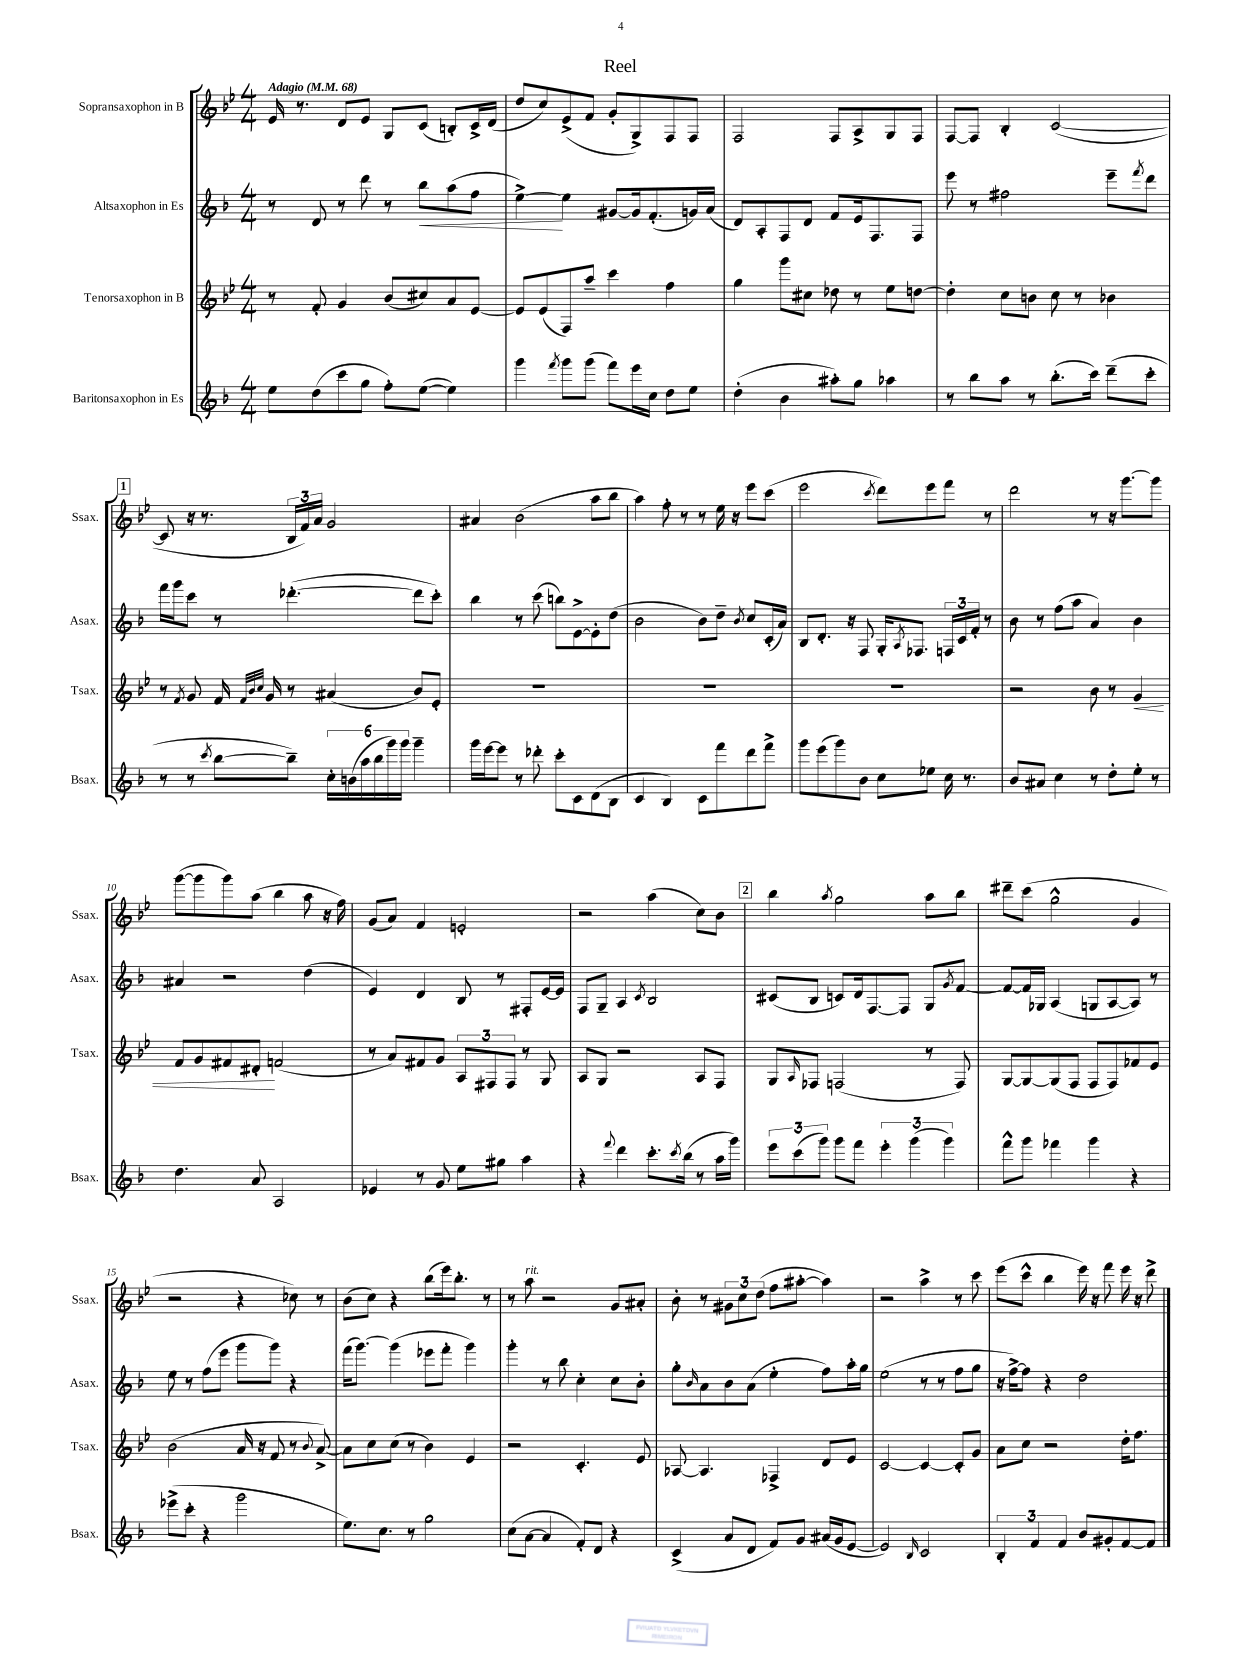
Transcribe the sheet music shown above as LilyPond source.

\header { title = "Reel" }
<<
\new StaffGroup <<
\new Staff = "s0" \with { instrumentName = "Sopransaxophon in B" shortInstrumentName = "Ssax." } {
    \clef treble \key bes \major \numericTimeSignature \time 4/4 \tempo "Adagio" 4 = 68
    ees'16 r8. d'8 ees'8 g8 c'8( b8-.) c'16-> d'16( |
    d''8 c''8) ees'8->( f'8 g'8-. g8->) f8 f8 |
    f2 f8 a8-> g8 f8 |
    f8~ f8 bes4-. c'2~( |
    \mark \markup { \box "1" } c'8 r16 r8. \tuplet 3/2 { bes16 f'16) a'16 } g'2 |
    ais'4 bes'2( a''8 bes''8 |
    a''4) f''8-. r8 r8 ees''16 r16 ees'''8 c'''8( |
    ees'''2 \acciaccatura { c'''8 } d'''8) ees'''8 f'''8 r8 |
    d'''2 r8 r16 g'''8.~ g'''8 |
    g'''8~( g'''8 g'''8) a''8( bes''4 a''8 r16 f''16) |
    g'8( a'8) f'4 e'2-. |
    r2 a''4( c''8) bes'8 |
    \mark \markup { \box "2" } bes''4 \acciaccatura { a''8 } g''2 a''8 bes''8 |
    dis'''8-- c'''8( g''2-^ g'4 |
    r2 r4 ces''8) r8 |
    bes'8( c''8) r4 bes''8( ees'''16) bes''8.-. r8 |
    r8 a''8^\markup { \italic "rit." } r2 g'8 ais'8-. |
    bes'8-. r8 \tuplet 3/2 { gis'8 c''8 d''8( } f''8 ais''8~-. ais''4) |
    r2 a''4-> r8 c'''8 |
    ees'''8( c'''8-^ bes''4 ees'''16) r16 f'''8 ees'''16 r16 d'''8-> \bar "|." |
}
\new Staff = "s1" \with { instrumentName = "Altsaxophon in Es" shortInstrumentName = "Asax." } {
    \clef treble \key f \major \numericTimeSignature \time 4/4
    r8 d'8 r8 d'''8 r8 bes''8\< a''8( f''8 |
    e''4~->\!) e''4 gis'8~ gis'16 f'8.-.( g'16) a'16( |
    d'8) a8-. f8 d'8 f'8 e'16 f8. f8 |
    e'''8 r8 fis''2 e'''8-- \acciaccatura { f'''8 } d'''8 |
    \mark \markup { \box "1" } f'''16 g'''16 c'''8 r8 des'''4.~-.( des'''8 c'''8-.) |
    bes''4 r8 c'''8( b''8) e'8~-> e'8-. d''8( |
    bes'2 bes'8) d''8-- \acciaccatura { bes'8 } c''8 c'16-.( a'16) |
    bes8 d'8.-. r16 f8 g16-. \acciaccatura { a8 } fes8. \tuplet 3/2 { f16 c'16 f'16-. } r8 |
    bes'8 r8 f''8( a''8 a'4) bes'4 |
    ais'4 r2 d''4( |
    e'4) d'4 bes8 r8 fis8-. e'16~ e'16 |
    f8 g8-- a4 \acciaccatura { c'8 } bes2 |
    \mark \markup { \box "2" } cis'8( bes8 c'8) d'16 f8.~ f8 g8 \acciaccatura { g'8 } f'8~ |
    f'8~ f'16 ges16 a4( g8 a8~ a8) r8 |
    e''8 r8 f''8( e'''8 g'''8 g'''8) r4 |
    f'''16( g'''8.~) g'''4( ees'''8 f'''8-. g'''4) |
    g'''4-. r8 bes''8 c''4-. c''8 bes'8-. |
    g''8-. \grace { bes'16 } a'8 bes'8 a'8( e''4-. f''8) a''16-. g''16 |
    e''2( r8 r8 f''8 g''8 |
    r16 f''16~->) f''8 r4 d''2 \bar "|." |
}
\new Staff = "s2" \with { instrumentName = "Tenorsaxophon in B" shortInstrumentName = "Tsax." } {
    \clef treble \key bes \major \numericTimeSignature \time 4/4
    r8 f'8-. g'4 bes'8( cis''8) a'8 ees'8~ |
    ees'8 ees'8( f8) a''8-- c'''4 f''4 |
    g''4 g'''8 cis''8 des''8 r8 ees''8 d''8~ |
    d''4-. c''8 b'8 c''8 r8 bes'4 |
    \mark \markup { \box "1" } r8 \acciaccatura { f'8 } g'8 f'16 \grace { f'32 bes'32 c''32 } g'16 r8 ais'4( bes'8) ees'8-. |
    R1 |
    R1 |
    R1 |
    r2 bes'8 r8 g'4\< |
    f'8 g'8 fis'8 dis'8-.\! f'2( |
    r8 a'8) fis'8 g'8 \tuplet 3/2 { a8 fis8 fis8 } r8 g8 |
    a8 g8 r2 a8 f8 |
    \mark \markup { \box "2" } g8 \grace { a16 } fes8 f2( r8 f8) |
    g8~ g8~ g8( f8 f8 f8) fes'8 ees'8 |
    bes'2( a'16 r16 f'8 r8 \appoggiatura { bes'8 } a'8~->) |
    a'8 c''8 c''8( r8 bes'4) ees'4 |
    r2 c'4.-. ees'8 |
    aes8~ aes4. fes4-> d'8 ees'8 |
    c'2~ c'4~ c'8-. g'8 |
    a'8 c''8 r2 d''16-. f''8. \bar "|." |
}
\new Staff = "s3" \with { instrumentName = "Baritonsaxophon in Es" shortInstrumentName = "Bsax." } {
    \clef treble \key f \major \numericTimeSignature \time 4/4
    e''8 d''8( c'''8 g''8 f''8-.) e''8~( e''4) |
    g'''4 \acciaccatura { f'''8 } g'''8 g'''8( f'''8) e'''16 c''16 d''8 e''8 |
    d''4-.( bes'4 ais''8-.) g''8 aes''4 |
    r8 bes''8 a''8 r8 bes''8.-.( c'''16) d'''8--( c'''8-. |
    \mark \markup { \box "1" } r8 r8 \acciaccatura { c'''8 } bes''8~ bes''8--) \tuplet 6/4 { c''16-. b'16( a''16 bes''16 g'''16) g'''16 } g'''4-- |
    g'''16 e'''16~ e'''8 r8 des'''8-. c'''8-. c'8 d'8( bes8 |
    c'4 bes4) c'8 f'''8 d'''8 f'''8-> |
    g'''8 e'''8( g'''8) bes'8 c''8 ees''8 c''16 r8. |
    bes'8 ais'8 c''4 r8 d''8-. e''8-. r8 |
    d''4. a'8 a2 |
    ees'4 r8 g'8 e''8 gis''8 a''4 |
    r4 \appoggiatura { f'''8 } d'''4 c'''8.-. \acciaccatura { c'''8 } bes''16( r8 a''16 g'''16) |
    \mark \markup { \box "2" } \tuplet 3/2 { e'''8 c'''8( g'''8) } g'''8 f'''8 \tuplet 3/2 { e'''4-. g'''4( g'''4) } |
    f'''8-^ g'''8 fes'''4 g'''4 r4 |
    ees'''8->( c'''8-. r4 g'''2 |
    e''8.) c''8. r8 g''2 |
    c''8( a'8~ a'4 f'8-.) d'8 r4 |
    c'4->( a'8 d'8 f'8) g'8 ais'16( g'16 e'8~ |
    e'2) \grace { bes16 } c'2 |
    \tuplet 3/2 { bes4-. f'4 f'4 } bes'8 gis'8-. f'8~ f'8 \bar "|." |
}
>>
>>
